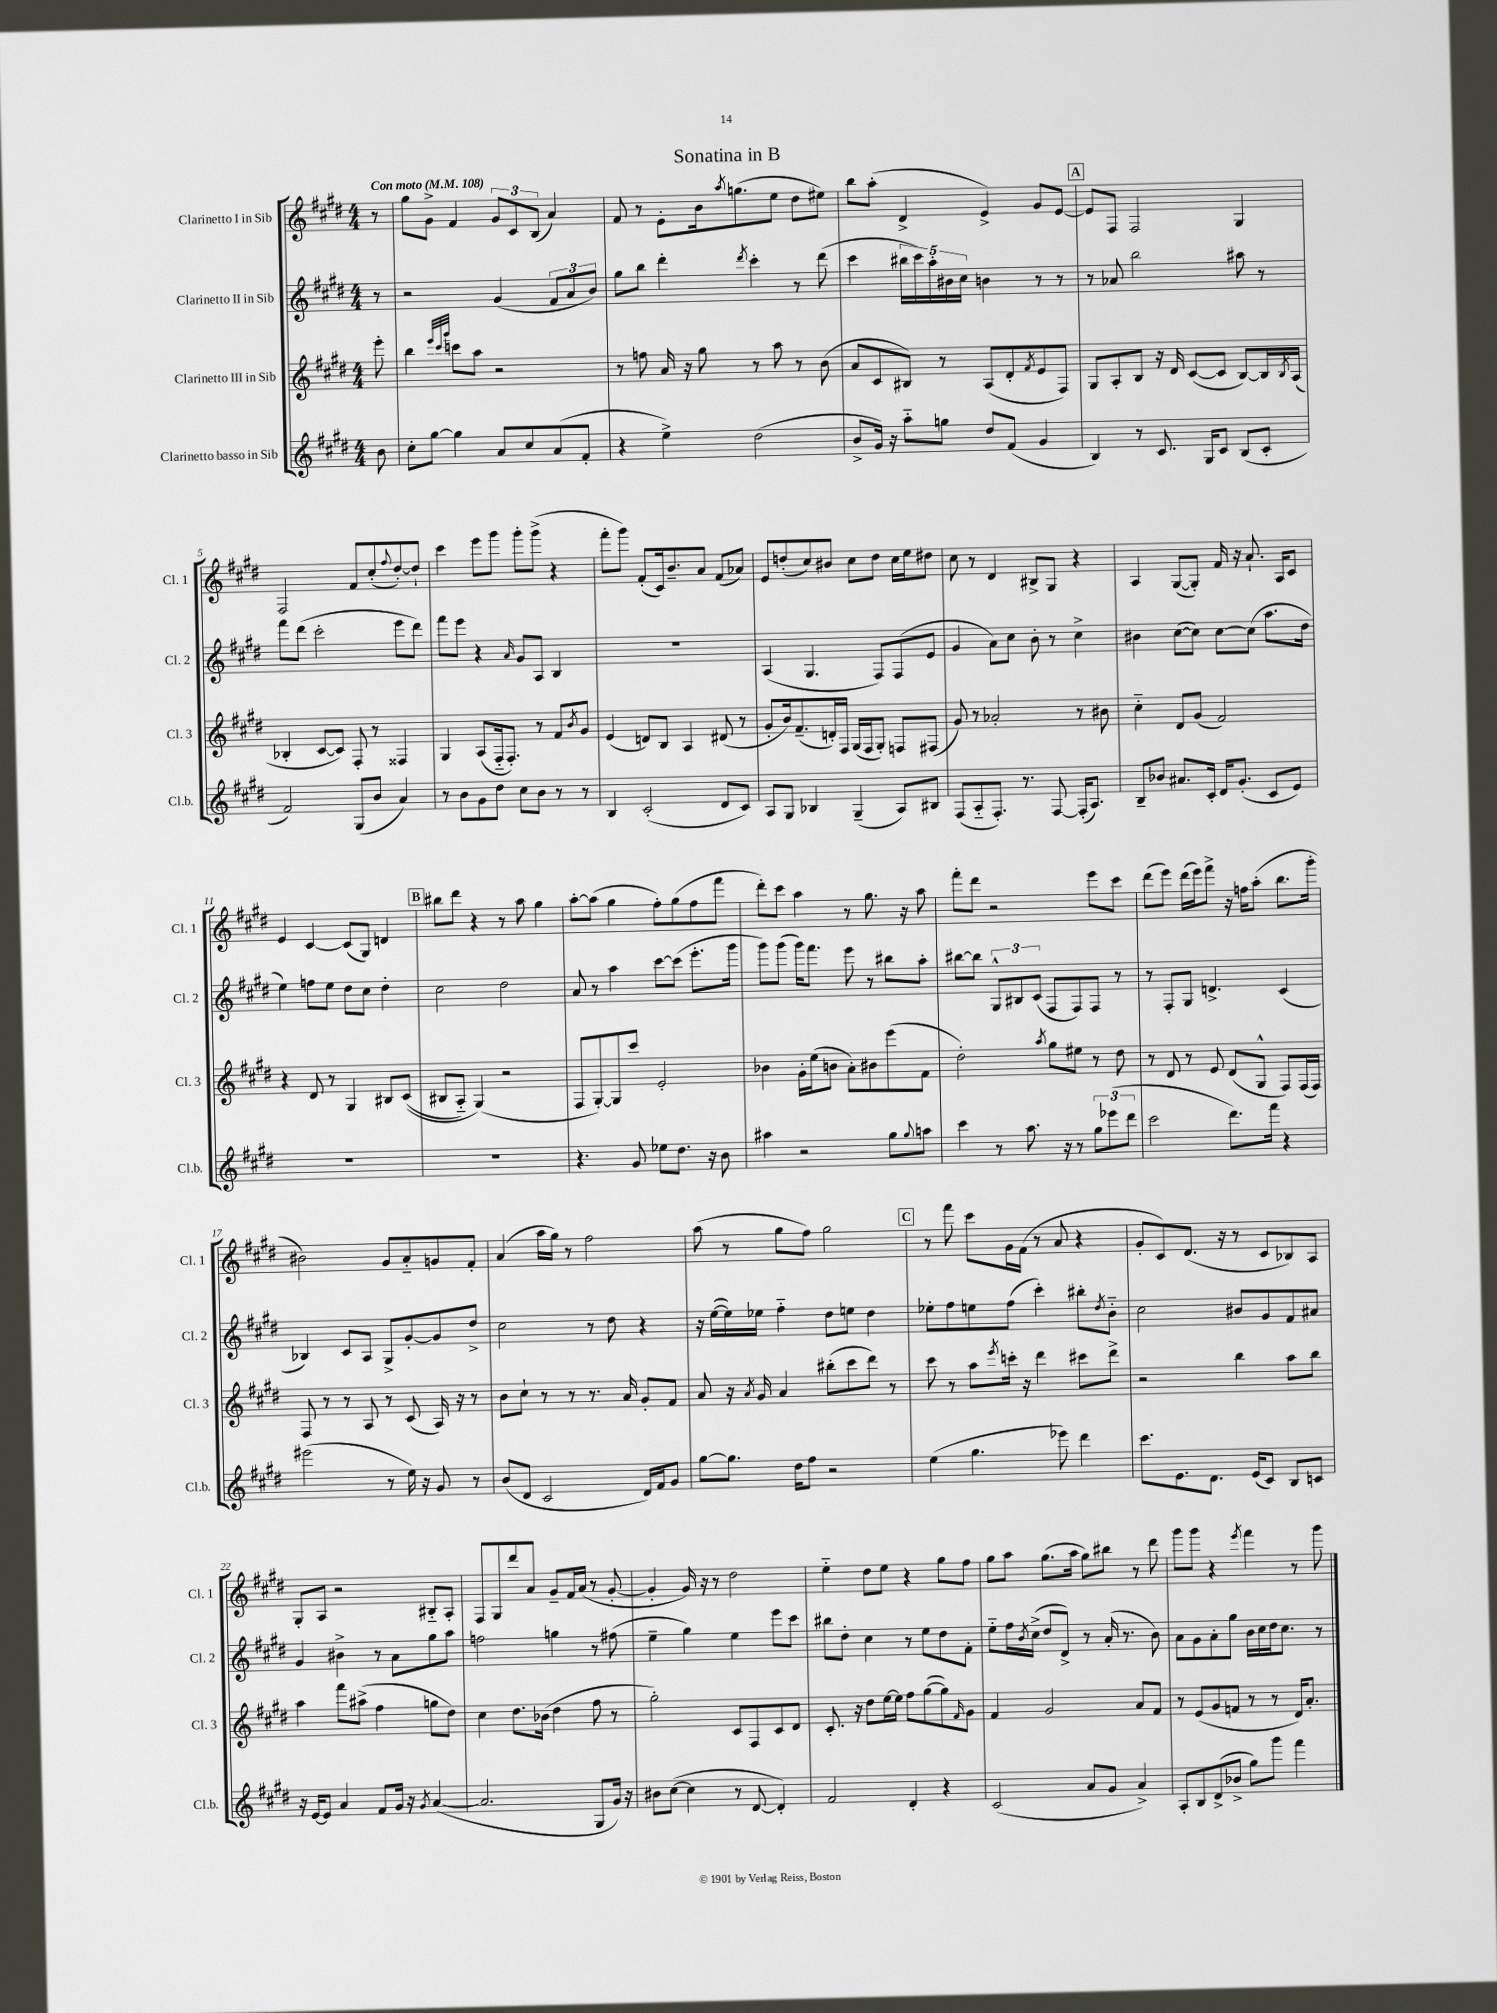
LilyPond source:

\header { title = "Sonatina in B" }
<<
\new StaffGroup <<
\new Staff = "s0" \with { instrumentName = "Clarinetto I in Sib" shortInstrumentName = "Cl. 1" } {
    \clef treble \key e \major \numericTimeSignature \time 4/4 \partial 8 \tempo "Con moto" 4 = 108
    r8 |
    gis''8 gis'8-> fis'4 \tuplet 3/2 { gis'8 cis'8 b8( } a'4) |
    fis'8 r8 e'8-. b'16 \acciaccatura { a''8 } g''8.( e''8 dis''8 eis''8) |
    b''8 a''8-.( dis'4-> e'4->) gis'8 e'8~ |
    \mark \markup { \box "A" } e'8 fis8 fis2 gis4 |
    fis2 fis'8 cis''8-.( \appoggiatura { fis''8 } dis''8~-.) dis''8-! |
    cis'''4 e'''8 gis'''8 gis'''8-. gis'''8->( r4 |
    fis'''8-. gis'''8) fis'8-.( cis'16) b'8.-- a'8 fis'8( aes'8) |
    e'8 d''8-.( cis''8) bis'8 cis''8 d''8 cis''16 e''16 dis''8 |
    cis''8 r8 dis'4 bis8-> gis8 r4 |
    a4 gis8~( gis8-.) fis'16 r16 a'8.-! a16 cis'8 |
    e'4 cis'4~ cis'8( gis8) d'4 |
    \mark \markup { \box "B" } bis''8 dis'''8 r4 r8 a''8 gis''4 |
    a''8~-. a''8( gis''4 fis''8-.) gis''8( fis''8 fis'''8 |
    dis'''8-.) cis'''8 a''4 r8 gis''8. r16 a''8 |
    fis'''8-. dis'''8 r2 e'''8 cis'''8 |
    dis'''8( e'''8) dis'''16( e'''16) fis'''8-> r16 f''16 a''8-.( b''8. gis'''16-. |
    bis'2) gis'8 a'8-_ g'8 fis'8-. |
    a'4( a''16 gis''16) r8 fis''2 |
    a''8( r8 gis''8 fis''8) gis''2 |
    \mark \markup { \box "C" } r8 fis'''8 cis'''8 gis'16 fis'16( r8 a'8 r4 |
    gis'8-. cis'8) dis'8.( r16 r8 cis'8 bes8) a8 |
    gis8-. a8 r2 bis8-_ a8-. |
    fis8 gis8 dis'''8 a'8 gis'8-- fis'16 a'16( r8 gis'8~-. |
    gis'4-. gis'16) r16 r8 dis''2 |
    e''4-_ dis''8 e''8 r4 gis''8 fis''8 |
    gis''8 a''8 gis''8.( a''16 gis''8) bis''8 r8 dis'''8 |
    gis'''8 gis'''8 r4 \acciaccatura { e'''8 } fis'''4 r8 gis'''8 \bar "|." |
}
\new Staff = "s1" \with { instrumentName = "Clarinetto II in Sib" shortInstrumentName = "Cl. 2" } {
    \clef treble \key e \major \numericTimeSignature \time 4/4 \partial 8
    r8 |
    r2 gis'4( \tuplet 3/2 { fis'8 a'8 b'8) } |
    gis''8 b''8 dis'''4-. \acciaccatura { dis'''8 } cis'''4-. r8 dis'''8( |
    cis'''4 \tuplet 5/4 { bis''16 cis'''16) a''16-. bis'16 cis''16 } b'4 r8 r8 |
    \mark \markup { \box "A" } r8 aes'8 b''2 ais''8 r8 |
    fis'''8 dis'''8( cis'''2-. e'''8 dis'''8) |
    fis'''8 e'''8 r4 \grace { a'16 } gis'8 a8 b4 |
    R1 |
    a4( gis4. fis8) fis8( e'8 |
    gis'4 a'8) cis''8 b'8-. r8 cis''4-> |
    bis'4 cis''8~( cis''8) cis''8~ cis''8( a''8. dis''16 |
    e''4) f''8 e''8 dis''8 cis''8 dis''4-. |
    \mark \markup { \box "B" } cis''2 dis''2 |
    a'8 r8 a''4 cis'''8~ cis'''8( e'''8.-. gis'''16 |
    gis'''8) gis'''8( gis'''16) fis'''8. e'''8 r8 bis''8 a''8-. |
    bis''8~ bis''8 \tuplet 3/2 { gis8-^ bis8 cis'8( } fis8 fis8) fis8 r8 |
    r8 fis8-. gis8 d'4.-> cis'4( |
    bes4) cis'8 a8 gis8-> gis'8~-. gis'8 dis''8-> |
    cis''2 r8 dis''8 r4 |
    r16 e''16~( e''16) ees''16 fis''4-_ dis''8 e''8 dis''4 |
    \mark \markup { \box "C" } ees''8-. fis''8 e''8 fis''8( cis'''4-.) bis''8-. \acciaccatura { dis''8 } b'8-_ |
    cis''2 bis'8 gis'8 fis'8 ais'8 |
    gis'4 bis'4-> r8 a'8 gis''8 a''8 |
    f''2 g''4 r8 fis''8( |
    e''4-- gis''4) e''4 e'''8 cis'''8 |
    bis''8 dis''8-. cis''4 r8 e''8 dis''8 fis'8-. |
    e''8-_ fis''16 \acciaccatura { b'8 } cis''16->( dis''8 dis'8->) r8 a'16-.( r8. b'8) |
    a'8 gis'8 a'8-. gis''8 b'16 cis''16 dis''16 cis''8. r8 \bar "|." |
}
\new Staff = "s2" \with { instrumentName = "Clarinetto III in Sib" shortInstrumentName = "Cl. 3" } {
    \clef treble \key e \major \numericTimeSignature \time 4/4 \partial 8
    e'''8-. |
    b''4 \grace { e'''32 cis'''32 gis'''32 } c'''8 a''8 r2 |
    r8 f''8 a'16 r16 gis''8 r8 a''8 r8 b'8( |
    a'8 cis'8 bis8) r8 a8( dis'8-. \acciaccatura { fis'8 } e'8 fis8) |
    \mark \markup { \box "A" } gis8 a8-. b8 r16 dis'16 cis'8~( cis'8 b8~) b16 \acciaccatura { b8 } a16( |
    bes4-. cis'8~ cis'8) fis8-. r8 fisis4 |
    gis4 a8( fis16-_ fis8.-.) r8 fis'8 \acciaccatura { b'8 } gis'8 |
    e'4( d'8) b8 a4 dis'8( r8 |
    gis'8-. b'16) fis'8.--( d'16-.) fis16 gis16( fis16 gis8-.) f8 fis8( |
    gis'8) r8 aes'2-. r8 bis'8 |
    cis''4-_ dis'8 gis'8( fis'2) |
    r4 dis'8 r8 gis4 bis8 cis'8(\( |
    \mark \markup { \box "B" } bis8 a8-_) gis4(\) r2 |
    fis8 gis8~-.) gis8 cis'''8 e'2-. |
    bes'4 gis'16-. e''16( b'8 a'8-.) bis'8 e'''8( fis'8 |
    dis''2-.) \acciaccatura { a''8 } gis''8 eis''8 r8 dis''8 |
    r8 dis'8 r8 e'8 dis'8( gis8-^ fis8) fis16( fis16) |
    fis8 r8 r8 a8 r8 cis'8( a16) r16 r8 |
    b'8 cis''8-! r8 r8 r8. a'16 gis'8-. fis'8 |
    a'8 r16 \acciaccatura { a'8 } gis'16 a'4 bis''8-.( cis'''8 dis'''8) r8 |
    \mark \markup { \box "C" } cis'''8 r8 a''8 \acciaccatura { e'''8 } c'''16-. r16 dis'''4 cis'''8 dis'''8-> |
    r2 b''4 a''8 b''8 |
    a''4 fis'''8 ais''8->( fis''4 g''8 dis''8) |
    cis''4 dis''8. bes'16( dis''4 fis''8 r8 |
    gis''2-.) cis'8 fis8 cis'8 dis'8 |
    cis'8.-. r16 dis''8 e''16~ e''16 fis''8 gis''8~( gis''8) \grace { fis'16 } gis'8 |
    fis'4 gis'2 a'8 fis'8 |
    r8 e'8( gis'8 f'8 r8 r8 dis'16) a'8.-. \bar "|." |
}
\new Staff = "s3" \with { instrumentName = "Clarinetto basso in Sib" shortInstrumentName = "Cl.b." } {
    \clef treble \key e \major \numericTimeSignature \time 4/4 \partial 8
    b'8 |
    cis''8-. gis''8~ gis''4 a'8 cis''8 a'8( fis'8-. |
    r4 e''4->) dis''2( |
    b'8-> gis'16) r16 a''8-_ g''8 dis''8 fis'8( gis'4 |
    \mark \markup { \box "A" } b4) r8 cis'8. gis16 cis'8 b8( cis'8-. |
    fis'2) gis8( b'8 a'4) |
    r8 b'8 gis'8 dis''8 cis''8 b'8 r8 r8 |
    b4 cis'2-.( dis'8 cis'8) |
    a8 gis8 bes4 gis4--( a8) bis8 |
    fis8( a8-_ fis8.-.) r8. fis8~ fis16-.( a8.) |
    b8-- bes'8 ais'8. cis'16-. dis'16 gis'8.-.( cis'8 e'8) |
    R1 |
    \mark \markup { \box "B" } R1 |
    r4. gis'8 ees''8 dis''8. r16 b'8 |
    ais''4 r2 gis''8 \appoggiatura { gis''8 } a''8 |
    cis'''4 r8 a''8. r16 r8 \tuplet 3/2 { gis''8 ees'''8( dis'''8 } |
    cis'''2 dis'''8.) fis'''16 r4 |
    eis'''2( r8 e''16) r16 gis'8 r8 |
    b'8( dis'8 cis'2 dis'16) fis'16 gis'8 |
    gis''8~ gis''8. dis''16 fis''8 r2 |
    \mark \markup { \box "C" } e''4( gis''4. ees'''8) dis'''4 |
    cis'''8. e'8. dis'8. e'16( cis'8) b8 c'8 |
    r16 e'16~ e'8 a'4 fis'8 gis'16 r16 \acciaccatura { gis'8 } a'4~( |
    a'2. gis8 gis'16) r16 |
    bis'8 cis''8~( cis''4 r8 dis'8~ dis'4-.) |
    fis'2 dis'4-. r4 |
    cis'2( a'8 gis'8 a'4->) |
    a8-. b8 dis'8->( bes'8-> gis''8) gis'''8 fis'''4 \bar "|." |
}
>>
>>
